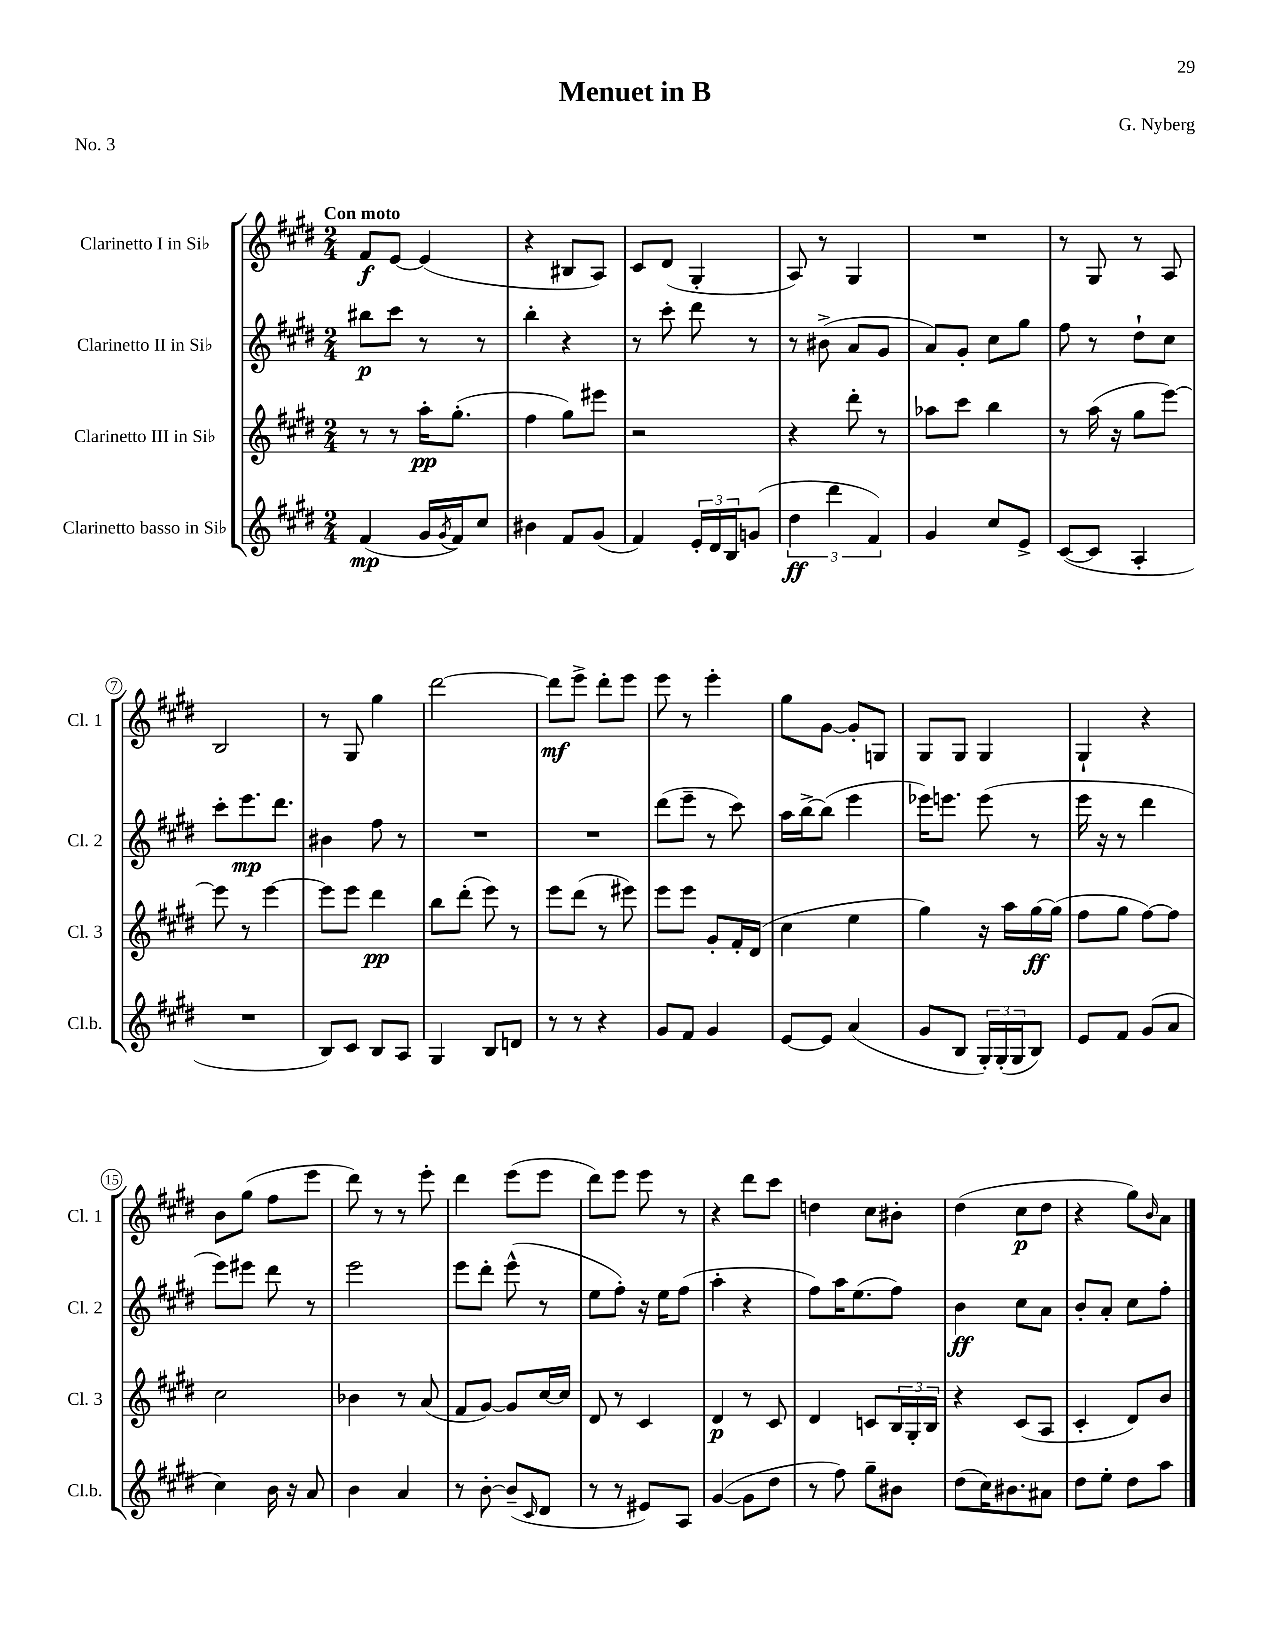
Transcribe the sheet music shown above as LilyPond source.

\header { title = "Menuet in B" composer = "G. Nyberg" piece = "No. 3" }
<<
\new StaffGroup <<
\new Staff = "s0" \with { instrumentName = "Clarinetto I in Sib" shortInstrumentName = "Cl. 1" } {
    \clef treble \key e \major \numericTimeSignature \time 2/4 \tempo "Con moto"
    fis'8\f e'8~ e'4( |
    r4 bis8 a8) |
    cis'8 dis'8( gis4-. |
    a8) r8 gis4 |
    R2 |
    r8 gis8 r8 a8 |
    b2 |
    r8 gis8 gis''4 |
    dis'''2~ |
    dis'''8\mf e'''8-> dis'''8-. e'''8 |
    e'''8 r8 e'''4-. |
    gis''8 gis'8~ gis'8-. g8 |
    gis8 gis8 gis4 |
    gis4-! r4 |
    b'8 gis''8( fis''8 e'''8 |
    dis'''8) r8 r8 e'''8-. |
    dis'''4 e'''8( e'''8 |
    dis'''8) e'''8 e'''8 r8 |
    r4 dis'''8 cis'''8 |
    d''4 cis''8 bis'8-. |
    dis''4( cis''8\p dis''8 |
    r4 gis''8) \grace { b'16 } a'8 \bar "|." |
}
\new Staff = "s1" \with { instrumentName = "Clarinetto II in Sib" shortInstrumentName = "Cl. 2" } {
    \clef treble \key e \major \numericTimeSignature \time 2/4
    bis''8\p cis'''8 r8 r8 |
    b''4-. r4 |
    r8 cis'''8-. dis'''8 r8 |
    r8 bis'8->( a'8 gis'8 |
    a'8) gis'8-. cis''8 gis''8 |
    fis''8 r8 dis''8-! cis''8 |
    cis'''8-. e'''8.\mp dis'''8. |
    bis'4 fis''8 r8 |
    R2 |
    R2 |
    dis'''8( e'''8-- r8 cis'''8) |
    a''16 b''16~-> b''8( e'''4 |
    ees'''16) e'''8. e'''8( r8 |
    e'''16 r16 r8 dis'''4 |
    e'''8) eis'''8 dis'''8 r8 |
    e'''2 |
    e'''8 dis'''8-. e'''8-^( r8 |
    e''8 fis''8-.) r16 e''16 fis''8( |
    a''4-. r4 |
    fis''8) a''16 e''8.( fis''8) |
    b'4\ff cis''8 a'8 |
    b'8-. a'8-. cis''8 fis''8-. \bar "|." |
}
\new Staff = "s2" \with { instrumentName = "Clarinetto III in Sib" shortInstrumentName = "Cl. 3" } {
    \clef treble \key e \major \numericTimeSignature \time 2/4
    r8 r8 a''16-.\pp gis''8.-.( |
    fis''4 gis''8) eis'''8 |
    r2 |
    r4 dis'''8-. r8 |
    aes''8 cis'''8 b''4 |
    r8 a''16( r16 gis''8 e'''8~) |
    e'''8 r8 e'''4~ |
    e'''8 e'''8 dis'''4\pp |
    b''8 dis'''8-.( e'''8) r8 |
    e'''8 dis'''8( r8 eis'''8) |
    e'''8 e'''8 gis'8-. fis'16-. dis'16( |
    cis''4 e''4 |
    gis''4) r16 a''16 gis''16~\ff gis''16( |
    fis''8 gis''8 fis''8~) fis''8 |
    cis''2 |
    bes'4 r8 a'8( |
    fis'8 gis'8~) gis'8 cis''16~ cis''16 |
    dis'8 r8 cis'4 |
    dis'4\p r8 cis'8 |
    dis'4 c'8 \tuplet 3/2 { b16 gis16-. b16 } |
    r4 cis'8( a8 |
    cis'4-. dis'8) b'8 \bar "|." |
}
\new Staff = "s3" \with { instrumentName = "Clarinetto basso in Sib" shortInstrumentName = "Cl.b." } {
    \clef treble \key e \major \numericTimeSignature \time 2/4
    fis'4\mp( gis'16 \acciaccatura { gis'8 } fis'16) cis''8 |
    bis'4 fis'8 gis'8( |
    fis'4) \tuplet 3/2 { e'16-. dis'16 b16 } g'8( |
    \tuplet 3/2 { dis''4\ff dis'''4 fis'4) } |
    gis'4 cis''8 e'8-> |
    cis'8~( cis'8 a4-. |
    R2 |
    b8) cis'8 b8 a8 |
    gis4 b8 d'8 |
    r8 r8 r4 |
    gis'8 fis'8 gis'4 |
    e'8~ e'8 a'4( |
    gis'8 b8 \tuplet 3/2 { gis16-.) gis16-.( gis16 } b8) |
    e'8 fis'8 gis'8( a'8 |
    cis''4) b'16 r16 a'8 |
    b'4 a'4 |
    r8 b'8~-. b'8--( \grace { cis'16 } dis'8 |
    r8 r8 eis'8) a8 |
    gis'4~( gis'8 dis''8 |
    r8 fis''8) gis''8-- bis'8 |
    dis''8( cis''16) bis'8. ais'8 |
    dis''8 e''8-. dis''8 a''8 \bar "|." |
}
>>
>>
\layout { \context { \Score \override BarNumber.stencil = #(make-stencil-circler 0.1 0.3 ly:text-interface::print) } }
